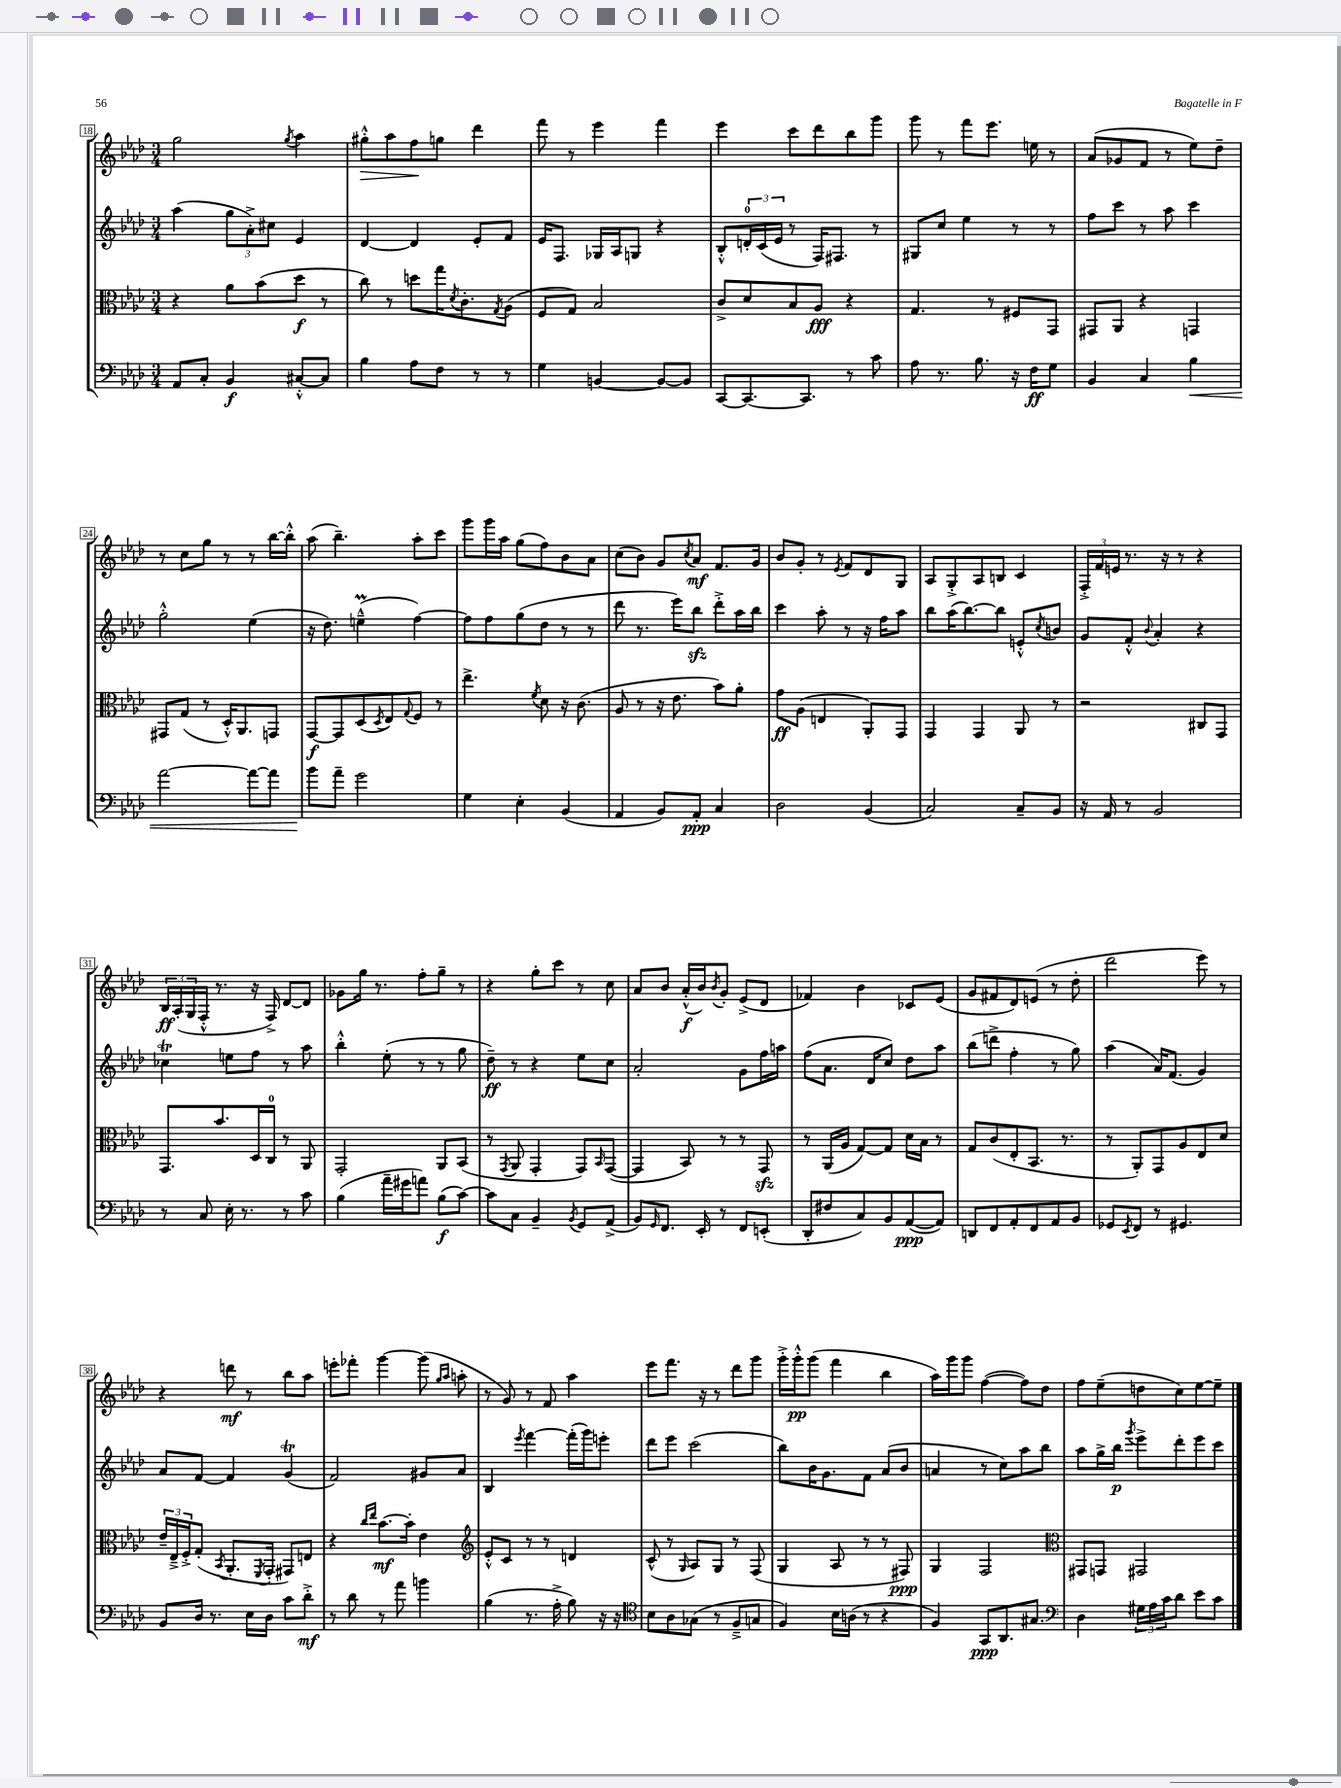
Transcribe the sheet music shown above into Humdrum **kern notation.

**kern	**dynam	**kern	**dynam	**kern	**dynam	**kern	**dynam
*part4	*part4	*part3	*part3	*part2	*part2	*part1	*part1
*staff4	*staff4	*staff3	*staff3	*staff2	*staff2	*staff1	*staff1
*clefF4	*	*clefC3	*	*clefG2	*	*clefG2	*
*k[b-e-a-d-]	*	*k[b-e-a-d-]	*	*k[b-e-a-d-]	*	*k[b-e-a-d-]	*
*M3/4	*	*M3/4	*	*M3/4	*	*M3/4	*
=18	=18	=18	=18	=18	=18	=18	=18
8AA-/L	.	4r	.	(4aa-\	.	2gg\	.
8C'/J	.	.	.	.	.	.	.
4BB-/	f	8a-\L	.	12gg\L	.	.	.
.	.	.	.	12a-'^\)	.	.	.
.	.	(8b-\	.	.	.	.	.
.	.	.	.	12cc#X\J	.	.	.
.	.	.	.	.	.	8qgg/	.
[8C#X'^^/L	.	8dd-\J	f	4e-/	.	4aa-\	.
8C#/J]	.	8r	.	.	.	.	.
=19	=19	=19	=19	=19	=19	=19	=19
!	!	!	!	!	!	!	!LO:HP:b
4B-\	.	8cc\)	.	[4d-/	.	8gg#X'^^\L	>
.	.	8r	.	.	.	8aa-\	.
8A-\L	.	8ddn\L	.	4d-/]	.	8ff\	.
8F\J	.	16gg\K	.	.	.	8ggn\J	]
.	.	8qd-/	.	.	.	.	.
.	.	8.c'\	.	.	.	.	.
8r	.	.	.	8e-'/L	.	4ddd-\	.
.	.	8qG/	.	.	.	.	.
8r	.	(8A-\J	.	8f/J	.	.	.
=20	=20	=20	=20	=20	=20	=20	=20
4G\	.	8F/L	.	16e-/KL	.	8fff\	.
.	.	.	.	8.F/J	.	.	.
.	.	8G/J)	.	.	.	8r	.
[4BBn/	.	2B-/	.	16G-X/LL	.	4eee-\	.
.	.	.	.	16A-/J	.	.	.
.	.	.	.	8Gn/J	.	.	.
8BB/L_	.	.	.	4r	.	4fff\	.
8BB/J]	.	.	.	.	.	.	.
=21	=21	=21	=21	=21	=21	=21	=21
[8CC/L	.	8c^/L	.	8B-'^^/L	.	4eee-\	.
8.CC/_	.	8d-/	.	24dn'/L	.	.	.
.	.	.	.	(24c/	.	.	.
.	.	.	.	24e-/JJ	.	.	.
.	.	8B-/	.	8r	.	8ccc\L	.
8.CC/J]	.	.	.	.	.	.	.
.	.	8A-/J	fff	16F/KL)	.	8ddd-\	.
.	.	.	.	8.F#X/J	.	.	.
8r	.	4r	.	.	.	8bb-\	.
8c\	.	.	.	8r	.	8ggg\J	.
=22	=22	=22	=22	=22	=22	=22	=22
8A-\	.	4.G/	.	8G#X/L	.	8ggg\	.
8.r	.	.	.	8cc/J	.	8r	.
.	.	.	.	4ee-\	.	8fff\L	.
8.B-\	.	.	.	.	.	.	.
.	.	8r	.	.	.	8.eee-\J	.
16r	.	8F#X/L	.	8r	.	.	.
16F\KL	ff	.	.	.	.	16een\	.
8G\J	.	8GG/J	.	8r	.	8r	.
=23	=23	=23	=23	=23	=23	=23	=23
4BB-/	.	8GG#X/L	.	8ff\L	.	(8a-/L	.
.	.	8AA-/J	.	8ccc\J	.	8g-X/	.
4C/	.	4r	.	8r	.	8f/J	.
.	.	.	.	8aa-\	.	8r	.
!	!LO:HP:b	!	!	!	!	!	!
4B-\	<	4GGn/	.	4ccc\	.	8ee-\L)	.
.	.	.	.	.	.	8dd-~\J	.
!!LO:LB:g=z
=24	=24	=24	=24	=24	=24	=24	=24
[2a-\	.	8GG#X/L	.	2gg'^^\	.	8r	.
.	.	(8G/J	.	.	.	8cc\L	.
.	.	8r	.	.	.	8gg\J	.
.	.	16D-'^^/KL)	.	.	.	8r	.
.	.	8.AA-/	.	.	.	.	.
8a-\L_	.	.	.	(4ee-\	.	8r	.
8a-\J]	.	8GGn/J	.	.	.	[16bb-\LL	.
.	.	.	.	.	.	16bb-'^^\JJ]	.
=25	=25	=25	=25	=25	=25	=25	=25
8b-\L	.	[8GG/L	f	16r	.	(8aa-\	.
.	.	.	.	8.dd-\)	.	.	.
8a-~\J	[	8GG/]	.	.	.	4.bb-~\)	.
2g\	.	(8D-/	.	(4eenm~^^\	.	.	.
.	.	8qD-/	.	.	.	.	.
.	.	8E-/)	.	.	.	.	.
.	.	8qqG/	.	.	.	.	.
.	.	8F/J	.	[4ff\)	.	8aa-'\L	.
.	.	8r	.	.	.	8ccc\J	.
=26	=26	=26	=26	=26	=26	=26	=26
4G\	.	4.ee-^\	.	8ff\L]	.	8ggg\L	.
.	.	.	.	8ff\	.	16ggg\L	.
.	.	.	.	.	.	16aa-\JJ	.
4E-'\	.	.	.	(8gg\	.	(8gg\L	.
.	.	8qf/	.	.	.	.	.
.	.	8d-\	.	8dd-\J	.	8ff\)	.
(4BB-/	.	16r	.	8r	.	8b-\	.
.	.	(8.c\	.	.	.	.	.
.	.	.	.	8r	.	8a-\J	.
=27	=27	=27	=27	=27	=27	=27	=27
4AA-/	.	8A-/	.	8ddd-\	.	(8cc\L	.
.	.	8r	.	8.r	.	8b-\J)	.
8BB-/L)	.	16r	.	.	.	8g/L	.
.	.	8.e-\	.	16eee-\KL)	.	.	.
.	.	.	.	.	.	8qcc/	.
8AA-'/J	ppp	.	.	8bb-zz\J	.	8a-/J	mf
4C/	.	8b-\L)	.	8ddd-'^\L	.	8.f/L	.
.	.	8a-'\J	.	16aa-\L	.	.	.
.	.	.	.	16bb-\JJ	.	16g/Jk	.
=28	=28	=28	=28	=28	=28	=28	=28
2D-\	.	8g\L	ff	4ccc\	.	8b-/L	.
.	.	(8A-\J	.	.	.	8g'/J	.
.	.	4En/	.	8aa-'\	.	8r	.
.	.	.	.	.	.	8qe-/	.
.	.	.	.	8r	.	8f/L	.
(4BB-/	.	8AA-'/L)	.	16r	.	8d-/	.
.	.	.	.	16ff\KL	.	.	.
.	.	8GG/J	.	8aa-\J	.	8G/J	.
=29	=29	=29	=29	=29	=29	=29	=29
2C/)	.	4GG/	.	8bb-\L	.	8A-/L	.
.	.	.	.	(16aa-\K	.	8G'^/	.
.	.	.	.	[8.bb-\)	.	.	.
.	.	4GG/	.	.	.	8A-/	.
.	.	.	.	8bb-\J]	.	8Bn/J	.
8C~/L	.	8AA-/	.	8en'^^/L	.	4c/	.
.	.	.	.	8qcc/	.	.	.
8BB-/J	.	8r	.	8bn/J	.	.	.
=30	=30	=30	=30	=30	=30	=30	=30
16r	.	2r	.	8g/L	.	24F'^/LL	.
.	.	.	.	.	.	24f/	.
16AA-/	.	.	.	.	.	.	.
.	.	.	.	.	.	24en/JJ	.
8r	.	.	.	8f'^^/J	.	8.r	.
.	.	.	.	8qqb-/	.	.	.
2BB-/	.	.	.	4a-'/	.	.	.
.	.	.	.	.	.	16r	.
.	.	.	.	.	.	8r	.
.	.	8C#X/L	.	4r	.	4r	.
.	.	8GG/J	.	.	.	.	.
!!LO:LB:g=z
=31	=31	=31	=31	=31	=31	=31	=31
8r	.	8.GG/L	.	4cc-XT\	.	24B-/LL	ff
.	.	.	.	.	.	(24A-'/	.
.	.	.	.	.	.	24G/	.
8C/	.	.	.	.	.	16F'^^/JJ	.
.	.	8.b-/	.	.	.	8.r	.
16E-'\	.	.	.	8een\L	.	.	.
8.r	.	.	.	.	.	.	.
.	.	16D-/L	.	8ff\J	.	16r	.
.	.	16C/JJ	.	.	.	16F^/)	.
8r	.	8r	.	8r	.	[8d-/L	.
8c\	.	8AA-/	.	8aa-\	.	8d-/J]	.
=32	=32	=32	=32	=32	=32	=32	=32
(4B-\	.	2GG'/	.	4bb-'^^\	.	8g-X\L	.
.	.	.	.	.	.	16gg\Jk	.
.	.	.	.	.	.	8.r	.
16a-~\LL	.	.	.	(8ee-'\	.	.	.
16g#X\J	.	.	.	.	.	.	.
8an\J)	.	.	.	8r	.	8ff'\L	.
(8B-\L	f	8AA-/L	.	8r	.	8gg~\J	.
[8c\J)	.	(8BB-/J	.	8gg\	.	8r	.
=33	=33	=33	=33	=33	=33	=33	=33
8c\L]	.	8r	.	8dd-~\)	ff	4r	.
.	.	8qGG/	.	.	.	.	.
8C\J	.	8AA-/	.	8r	.	.	.
4BB-~/	.	4GG'/	.	4r	.	8gg'\L	.
.	.	.	.	.	.	8ccc\J	.
8qBB-/	.	.	.	.	.	.	.
8GG/L	.	8GG/L)	.	8ee-\L	.	8r	.
.	.	16qqBB-/	.	.	.	.	.
(8AA-^/J	.	([8GG/J	.	8cc\J	.	8cc\	.
=34	=34	=34	=34	=34	=34	=34	=34
8BB-/L)	.	4GG/]	.	2a-'/	.	8a-/L	.
16qqGG/	.	.	.	.	.	.	.
8.FF/J	.	.	.	.	.	8b-/J	.
.	.	8BB-/)	.	.	.	(16a-'^^/LL	f
16EE-'/	.	.	.	.	.	16b-/J)	.
.	.	.	.	.	.	8qb-/	.
8r	.	8r	.	.	.	8g'/J	.
8FF/L	.	8r	.	8g\L	.	(8e-^/L	.
(8EEn'/J	.	8GGzz/	.	16ff\L	.	8d-/J	.
.	.	.	.	16aan\JJ	.	.	.
=35	=35	=35	=35	=35	=35	=35	=35
8DD-'/L	.	8r	.	(8ff\L	.	4f-X/)	.
8F#X/	.	(16AA-/LL	.	8.a-\J	.	.	.
.	.	16A-/JJ	.	.	.	.	.
8C/)	.	[8G/L)	.	.	.	4b-\	.
.	.	.	.	16d-/KL	.	.	.
8BB-/	.	8G/J]	.	8cc/J)	.	.	.
([8AA-/	ppp	16d-\LL	.	8dd-\L	.	8c-X/L	.
.	.	16B-\JJ	.	.	.	.	.
8AA-/J])	.	8r	.	8aa-\J	.	(8e-/J	.
=36	=36	=36	=36	=36	=36	=36	=36
8DDn/L	.	8G/L	.	(8bb-\L	.	8g/L	.
8FF/	.	(8c/	.	8dddn^\J	.	8f#X/	.
8AA-'/	.	8E-'/	.	4ff'\	.	8d-/)	.
8FF/	.	8.BB-/J	.	.	.	(8en/J	.
8AA-/	.	.	.	8r	.	8r	.
.	.	8.r	.	.	.	.	.
8BB-/J	.	.	.	8gg\)	.	8dd-'\	.
=37	=37	=37	=37	=37	=37	=37	=37
8GG-X/L	.	8r	.	(4aa-\	.	2ddd-\	.
8qEE-/	.	.	.	.	.	.	.
8FF/J	.	8AA-'/L)	.	.	.	.	.
8r	.	8GG/	.	16a-/KL)	.	.	.
.	.	.	.	(8.f/J	.	.	.
4.GG#X/	.	8A-/	.	.	.	.	.
.	.	8E-/	.	4g/)	.	8eee-\)	.
.	.	8d-/J	.	.	.	8r	.
!!LO:LB:g=z
=38	=38	=38	=38	=38	=38	=38	=38
8BB-/L	.	24e-~/LL	.	8a-/L	.	4r	.
.	.	24E-~^/	.	.	.	.	.
.	.	24F'^/J	.	.	.	.	.
16D-/Jk	.	(8G'/J	.	[8f/J	.	.	.
8.r	.	.	.	.	.	.	.
.	.	8qBB-/	.	.	.	.	.
.	.	8.AA-'/L	.	4f/]	.	8dddn\	mf
16E-\LL	.	.	.	.	.	8r	.
.	.	8qFF/	.	.	.	.	.
16D-\JJ	.	16GG'/Jk	.	.	.	.	.
8c\L	.	8GG#X/L)	.	(4gt/	.	8bb-\L	.
8d-'^\J	mf	8En/J	.	.	.	8aa-\J	.
=39	=39	=39	=39	=39	=39	=39	=39
8r	.	4r	.	2f/)	.	8eeen'\L	.
8d-\	.	.	.	.	.	8fff-X'\J	.
.	.	16qqcc/LL	.	.	.	.	.
.	.	16qqee-/JJ	.	.	.	.	.
8r	.	[8.b-\L	mf	.	.	[4ggg\	.
8a-\	.	.	.	.	.	.	.
.	.	16b-'\Jk]	.	.	.	.	.
4bn\	.	4e-\	.	8g#X/L	.	(8ggg\]	.
.	.	.	.	.	.	16qqgg/LL	.
.	.	.	.	.	.	16qqaa-/JJ	.
.	.	.	.	8a-/J	.	8aan'\	.
=40	=40	=40	=40	=40	=40	=40	=40
*	*	*clefG2	*	*	*	*	*
(4B-\	.	8e-'^^/L	.	4B-/	.	8r	.
.	.	8c/J	.	.	.	8g/)	.
.	.	.	.	8qeee-/	.	.	.
8.r	.	8r	.	[4fff\	.	8r	.
.	.	8r	.	.	.	8f/	.
16A-'^\	.	.	.	.	.	.	.
8B-\)	.	4dn/	.	(16fff'\LL]	.	4aa-\	.
.	.	.	.	16ggg\J)	.	.	.
16r	.	.	.	8eeen'\J	.	.	.
16r	.	.	.	.	.	.	.
=41	=41	=41	=41	=41	=41	=41	=41
*clefC4	*	*	*	*	*	*	*
8B-\L	.	(8c^^/	.	8ddd-\L	.	8eee-\L	.
8A-\	.	8r	.	8eee-\J	.	8.fff\J	.
.	.	16qqG/	.	.	.	.	.
(8G-X\J	.	8A-/L)	.	(2ccc\	.	.	.
.	.	.	.	.	.	16r	.
8r	.	8G/J	.	.	.	8r	.
8F~^/L	.	8r	.	.	.	8ddd-\L	.
8Gn/J	.	(8F/	.	.	.	8ggg\J	.
=42	=42	=42	=42	=42	=42	=42	=42
4F/)	.	4G/	.	8bb-\L)	.	16ggg'^\LL	.
.	.	.	.	.	.	16ggg'^^\J	pp
.	.	.	.	16b-\K	.	(8ggg\J	.
.	.	.	.	8.g\	.	.	.
16B-\LL	.	8A-/	.	.	.	4fff\	.
(16An\JJ	.	.	.	.	.	.	.
8r	.	8r	.	8f\J	.	.	.
4r	.	8r	.	(8a-/L	.	4bb-\	.
.	.	8F#X/)	ppp	8b-/J	.	.	.
=43	=43	=43	=43	=43	=43	=43	=43
4F/)	.	4G/	.	4an/	.	16aa-\LL)	.
.	.	.	.	.	.	16ggg\J	.
.	.	.	.	.	.	8ggg\J	.
8GG/L	ppp	2F/	.	8r	.	([4ff\	.
8.AA-/	.	.	.	8cc\L)	.	.	.
.	.	.	.	8aa-\	.	8ff\L])	.
8.G#X/J	.	.	.	.	.	.	.
.	.	.	.	8bb-\J	.	8dd-\J	.
=44	=44	=44	=44	=44	=44	=44	=44
*clefF4	*	*clefC3	*	*	*	*	*
4D-\	.	8GG#X/L	.	8aa-\L	.	8ff\L	.
.	.	8GGn/J	.	16gg^\L	.	(8ee-~\	.
.	.	.	.	16bb-\JJ	p	.	.
.	.	.	.	8qggg/	.	.	.
24G#X\LL	.	2GG#X/	.	8eee-^\L	.	8ddn\	.
24A-\	.	.	.	.	.	.	.
24c\J	.	.	.	.	.	.	.
8d-\J	.	.	.	8ddd-'\	.	8cc\)	.
8e-\L	.	.	.	8eee-\	.	[8ee-\	.
8c\J	.	.	.	8ccc\J	.	8ee-~\J]	.
==	==	==	==	==	==	==	==
*-	*-	*-	*-	*-	*-	*-	*-
